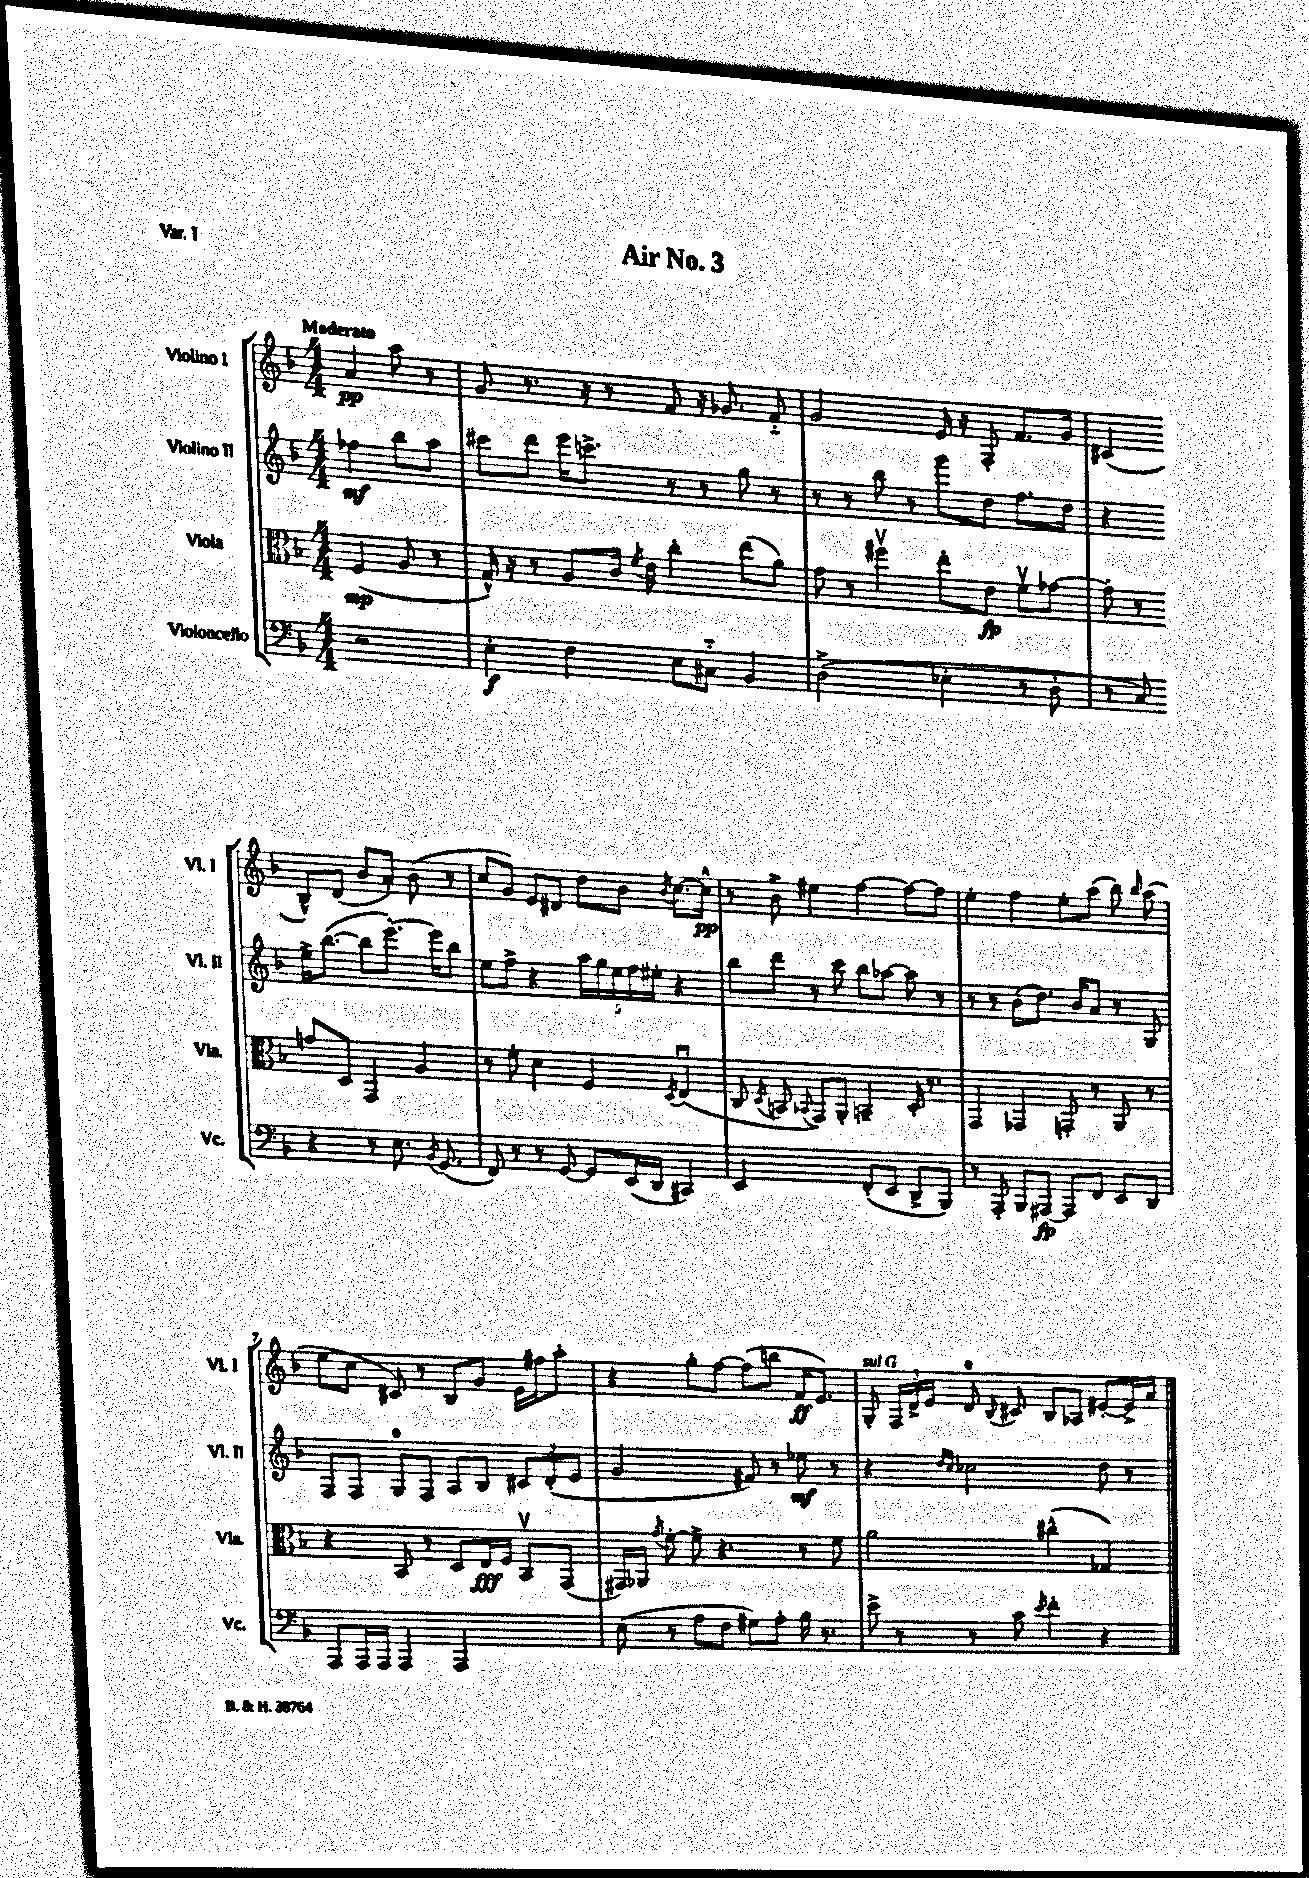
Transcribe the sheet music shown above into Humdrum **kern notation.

**kern	**kern	**kern	**kern
*staff4	*staff3	*staff2	*staff1
*clefF4	*clefC3	*clefG2	*clefG2
*k[b-]	*k[b-]	*k[b-]	*k[b-]
*M4/4	*M4/4	*M4/4	*M4/4
2r	(4F/	4ff-\	4a/
.	8A/	8bb-\L	8aa\
.	8r	8aa\J	8r
=	=	=	=
4E'\	16G^^/)	8ccc#\L	8g/
.	16r	.	.
.	8r	8ddd\J	8.r
4F\	8A/L	16eee\LK	.
.	.	8.ccc^\J	16r
.	16c/Jk	.	8r
.	8qf/	.	.
.	16e\	.	.
8E\L	4cc'\	8r	8f/
8C#'~\J	.	8r	16r
.	.	.	8.g-/
4BB-/	(8ee\L	8gg\	.
.	8a\J)	8r	8f'~/
=	=	=	=
(2D^\	8g\	8r	2g/
.	8r	8r	.
.	4ff#v\	8bb-\	.
.	.	8r	.
4E-'\	8ee'\L	8ggg\L	16e/
.	.	.	16r
.	8e\J	8dd\J	8F'/
8r	8fv\L	8.ff\L	8.f/L
8D'\	[8g-\J	.	.
.	.	16dd\Jk	16g/Jk
=	=	=	=
8r	8g-'\]	4r	(4c#/
8C/)	8r	.	.
4r	8g/L	16ee^\LK	8B-^^/L)
.	.	([8.bb-\J	.
.	8D/J	.	(8d/J
8r	4GG/	8bb-\]L	8b-/L
8.E\	.	[8.eee'\J)	8a'/J)
.	4A/	.	(8b-\
8qBB-/	.	.	.
(8.GG/	.	16eee\]LK	.
.	.	8bb-\J	8r
=	=	=	=
8FF/)	8r	8ee\L	8cc/L
8r	8f'\	8ff^\J	8g/J)
8r	4d\	4r	8e/L
[8GG/	.	.	8d#/J
8GG/]L	4F/	20aa\LL	8dd\L
.	.	20gg\	.
.	.	20ee\	.
(16EE/L	.	.	8b-\J
.	.	20ff\	.
16DD/JJ	.	.	.
.	.	20ee#'\JJ	.
.	8qD/	.	8qb-/
4CC#/)	(4Eu/	4r	[8.cc\L
.	.	.	16cc^^\]Jk
=	=	=	=
2EE/	8C/	8bb-\L	8r
.	8qD/	.	.
.	8BB/	8ddd\J	8b-^\
.	8qqBB-/	.	.
.	8GG/L)	8r	4ee#\
.	8AA'/J	8ccc\	.
(8FF'/L	4BB~/	8bb-\L	[4ff\
8EE/J	.	[8aa-\J	.
8DD^/L	16D'/	8aa-\]	8ff\_L
.	8.r	.	.
8BBB-/J)	.	8r	8ff\]J
=	=	=	=
8r	4GG/	8r	4ee'\
8AAA'/	.	8r	.
8BBB-/L	4GG-/	(8b-\L	4ff\
[8AAA#/J	.	8.dd\J)	.
8AAA#/]L	8GG'/	.	8ee'\L
.	.	16b-/LK	.
8FF/J	8r	8a/J	(8aa\J
8EE/L	8AA/	8r	8bb-\)
.	.	.	16qqbb-/
8DD/J	8r	8G/	(8aa\
=	=	=	=
8AAA/L	4r	8F/L	8ee\L
16AAA/L	.	8F/J	8cc\J
16AAA/JJ	.	.	.
4AAA/	8BB-/	8G/L	8c#/)
.	8r	8F/J	8r
2AAA/	8D/L	8A/L	8B-/L
.	16E/L	8B-/J	8g/J
.	16F/JJ	.	.
.	8BB-v/L	12c#/L	16e\LL
.	.	.	16ff#\J
.	.	(12d'/	.
.	(8GG/J	.	8aa'\J
.	.	12e/J	.
=	=	=	=
(8E\	16GG#/LL)	2g/	4r
.	16AA-/JJ	.	.
.	8qg/	.	.
8r	[8f'\	.	.
8A\L	8f^\]	.	8gg'\L
8F\J	4.r	.	[8ff\J
8G#\L)	.	8f#/)	(8ff\]L
8A'\J	.	8r	8bb\J
16B-\	8r	8ee-\	16f/LK
8.r	.	.	8.e/J)
.	8f\	8r	.
=	=	=	=
8e^\	2a\	4r	8G'/
8r	.	.	24F/LL
.	.	.	24d^/
.	.	.	24e/JJ
.	.	16qqdd/LL	.
.	.	16qqcc/JJ	.
8r	.	2cc-\	8d/
.	.	.	8qqB-/
8c\	.	.	8c#/
8qe/	.	.	.
4f'\	(4cc#^^\	.	8B-/L
.	.	.	8A-/J
4r	4G-/)	8dd\	[8e#'/L
.	.	8r	16e#^/]L
.	.	.	16a/JJ
==	==	==	==
*-	*-	*-	*-
